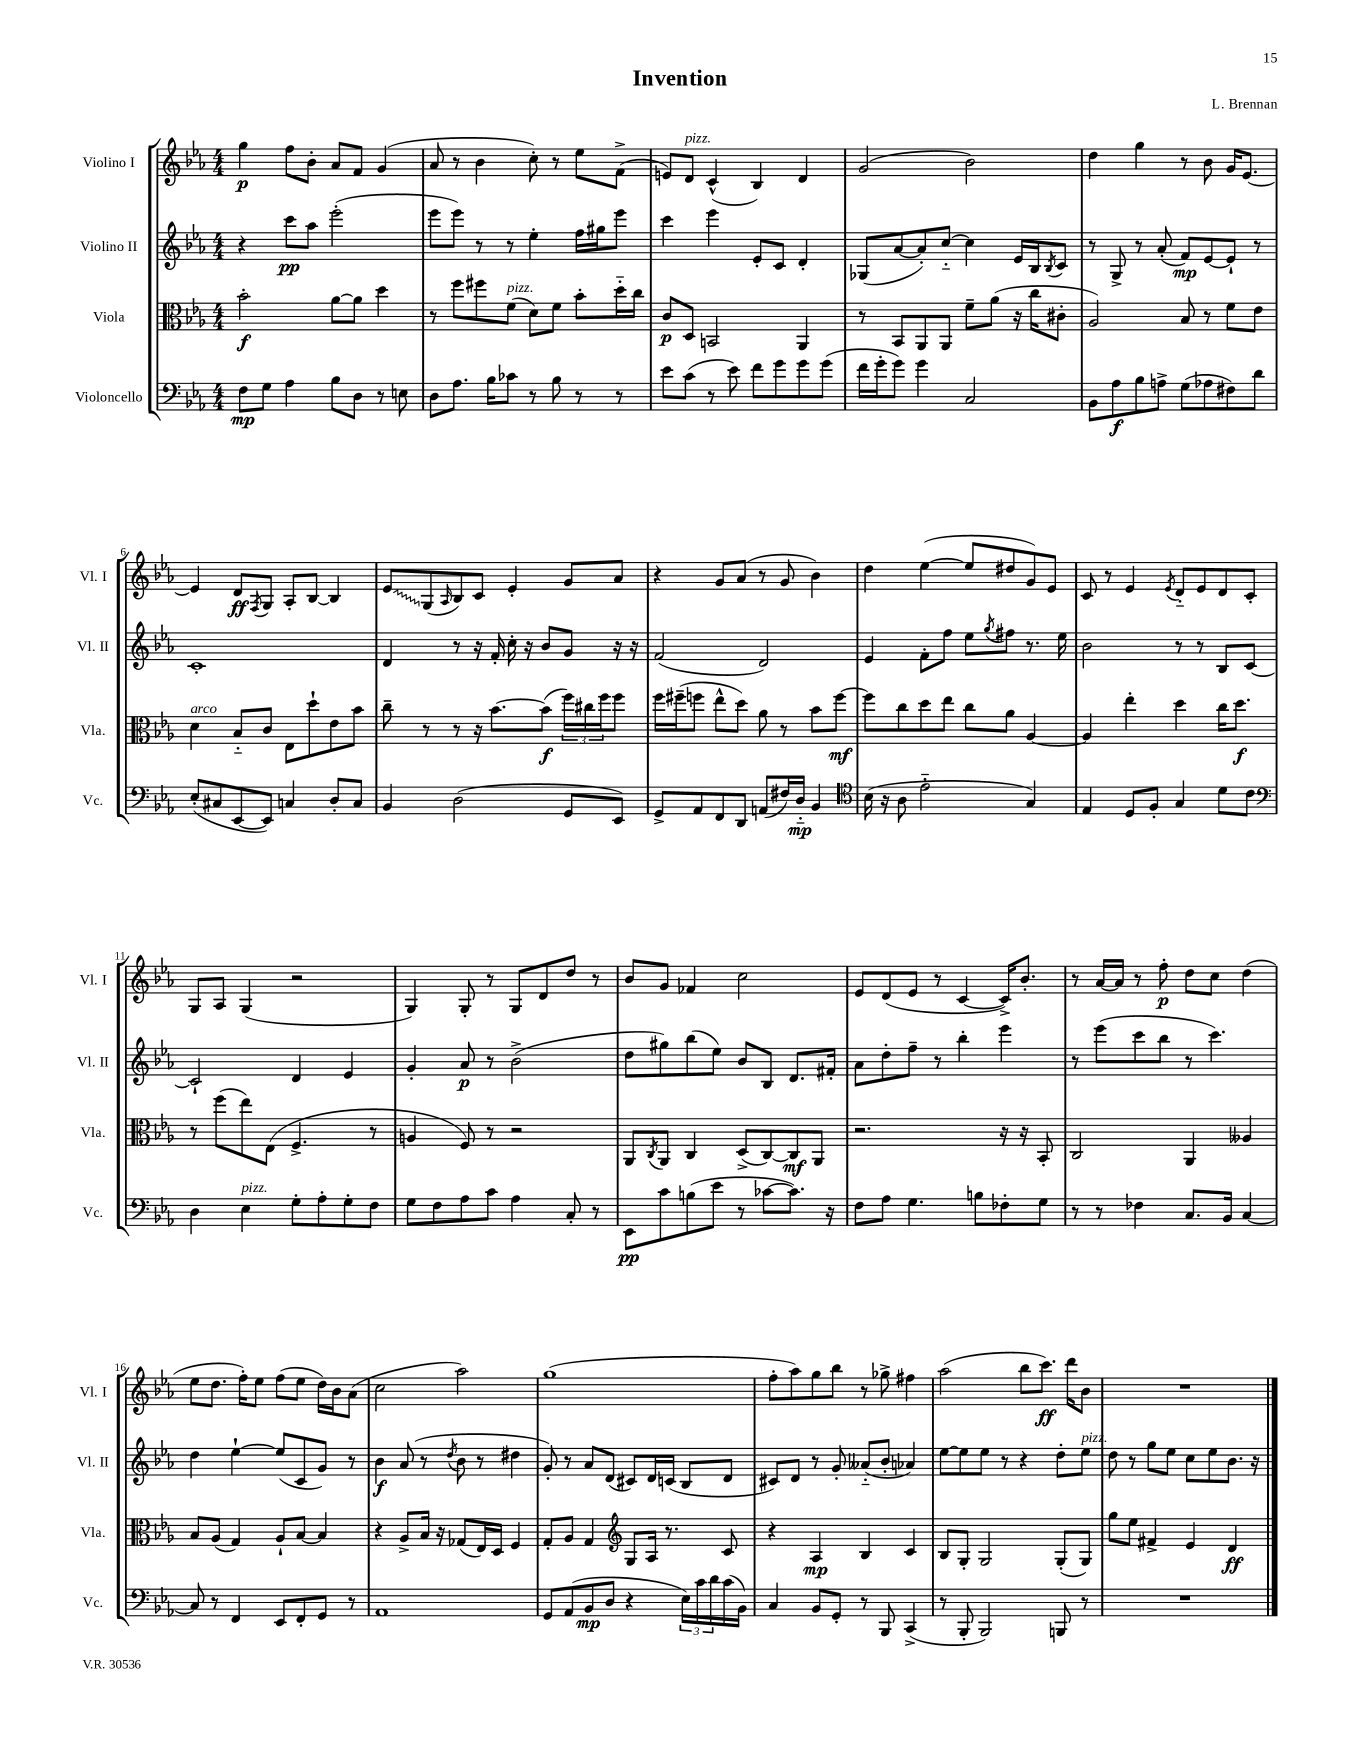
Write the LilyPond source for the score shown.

\header { title = "Invention" composer = "L. Brennan" }
<<
\new StaffGroup <<
\new Staff = "s0" \with { instrumentName = "Violino I" shortInstrumentName = "Vl. I" } {
    \clef treble \key ees \major \numericTimeSignature \time 4/4
    g''4\p f''8 bes'8-. aes'8 f'8 g'4( |
    aes'8 r8 bes'4 c''8-.) r8 ees''8 f'8->( |
    e'8) d'8^\markup { \italic "pizz." } c'4-^( bes4) d'4 |
    g'2( bes'2) |
    d''4 g''4 r8 bes'8 g'16 ees'8.~ |
    ees'4 d'8\ff \acciaccatura { f8 } g8 aes8-. bes8~ bes4 |
    \once \override Glissando.style = #'zigzag ees'8\glissando g8( \grace { aes16 } bes8) c'8 ees'4-. g'8 aes'8 |
    r4 g'8 aes'8( r8 g'8 bes'4) |
    d''4 ees''4~( ees''8 dis''8 g'8) ees'8 |
    c'8 r8 ees'4 \acciaccatura { ees'8 } d'8-_ ees'8 d'8 c'8-. |
    g8 aes8 g4( r2 |
    g4) g8-. r8 g8 d'8 d''8 r8 |
    bes'8 g'8 fes'4 c''2 |
    ees'8 d'8( ees'8 r8 c'4~ c'16->) bes'8.-. |
    r8 aes'16~ aes'16 r8 f''8-.\p d''8 c''8 d''4( |
    ees''8 d''8. f''16-.) ees''8 f''8( ees''8 d''16) bes'16 aes'8( |
    c''2 aes''2) |
    g''1( |
    f''8-. aes''8) g''8 bes''8 r8 ges''8-> fis''4 |
    aes''2( bes''8 c'''8.\ff) d'''16 bes'8 |
    R1 \bar "|." |
}
\new Staff = "s1" \with { instrumentName = "Violino II" shortInstrumentName = "Vl. II" } {
    \clef treble \key ees \major \numericTimeSignature \time 4/4
    r4 c'''8\pp aes''8 ees'''2-.( |
    ees'''8 ees'''8) r8 r8 ees''4-. f''16 gis''16 ees'''8 |
    c'''4 ees'''4 ees'8-. c'8 d'4-. |
    ges8( aes'8~ aes'8-.) c''8~-_ c''4 ees'16 bes16 \acciaccatura { bes8 } c'8 |
    r8 g8-> r8 aes'8-.( f'8\mp) ees'8~ ees'8-! r8 |
    c'1-. |
    d'4 r8 r16 f'16-. c''16-. r16 bes'8 g'8 r16 r16 |
    f'2( d'2) |
    ees'4 f'8-. f''8 ees''8 \acciaccatura { g''8 } fis''8 r8. ees''16 |
    bes'2 r8 r8 bes8 c'8~ |
    c'2-! d'4 ees'4 |
    g'4-. aes'8\p r8 bes'2->( |
    d''8 gis''8) bes''8( ees''8) bes'8 bes8 d'8. fis'16-. |
    aes'8 d''8-. f''8-- r8 bes''4-. ees'''4 |
    r8 ees'''8( c'''8 bes''8 r8 c'''4.) |
    d''4 ees''4~-! ees''8( c'8 g'8) r8 |
    bes'4\f aes'8( r8 \acciaccatura { d''8 } bes'8 r8 dis''4 |
    g'8-.) r8 aes'8 d'8( cis'8) d'16 c'16( bes8 d'8 |
    cis'8) d'8 r8 g'8-. aeses'8-_( bes'8-. aes'4) |
    ees''8~ ees''8 ees''8 r8 r4 d''8-. ees''8^\markup { \italic "pizz." } |
    d''8 r8 g''8 ees''8 c''8 ees''8 bes'8. r16 \bar "|." |
}
\new Staff = "s2" \with { instrumentName = "Viola" shortInstrumentName = "Vla." } {
    \clef alto \key ees \major \numericTimeSignature \time 4/4
    bes'2-.\f aes'8~ aes'8 d''4 |
    r8 f''8 fis''8 f'8^\markup { \italic "pizz." }( d'8) f'8 bes'8-. d''16-_ c''16 |
    c'8\p d8 b,2 aes,4 |
    r8 bes,8 aes,8 aes,8 f'8-- aes'8( r16 c''16 cis'8-. |
    aes2) bes8 r8 f'8 ees'8 |
    d'4^\markup { \italic "arco" } bes8-_ c'8 ees8 d''8-! ees'8 bes'8 |
    c''8-- r8 r8 r16 bes'8.~ bes'8\f( \tuplet 3/2 { f''16) cis''16 f''16 } f''8 |
    f''16 fis''16--( f''8 ees''8-^ d''8) aes'8 r8 bes'8 f''8~\mf |
    f''8 c''8 d''8 ees''8 c''8 aes'8 aes4~ |
    aes4 ees''4-. d''4 c''16 d''8.\f |
    r8 f''8( ees''8) ees8( f4.-> r8 |
    a4 f8) r8 r2 |
    aes,8 \acciaccatura { c8 } aes,8 c4 d8->( c8~) c8\mf aes,8 |
    r2. r16 r16 bes,8-. |
    c2 aes,4 aeses4 |
    bes8 aes8( g4) aes8-! bes8~ bes4 |
    r4 aes8-> bes16 r16 ges8( ees16) d16 f4 |
    g8-. aes8 g4 \clef treble g8 aes16 r8. c'8 |
    r4 aes4\mp bes4 c'4 |
    bes8 g8-. g2 g8-.( g8) |
    g''8 ees''8 fis'4-> ees'4 d'4\ff \bar "|." |
}
\new Staff = "s3" \with { instrumentName = "Violoncello" shortInstrumentName = "Vc." } {
    \clef bass \key ees \major \numericTimeSignature \time 4/4
    f8\mp g8 aes4 bes8 d8 r8 e8 |
    d8 aes8. bes16 ces'8 r8 bes8 r8 r8 |
    ees'8 c'8( r8 ees'8) f'8 g'8 g'8 g'8( |
    f'16 g'16-. g'8) g'4 c2 |
    bes,8 aes8\f bes8 a8-> g8( aes8 fis8) d'8 |
    ees8-.( cis8 ees,8~ ees,8) c4 d8-. c8 |
    bes,4 d2( g,8 ees,8) |
    g,8-> aes,8 f,8 d,8 a,8( fis16) d16-_\mp bes,4 |
    \clef tenor bes16( r16 aes8 ees'2-_ g4) |
    ees4 d8 f8-. g4 d'8 c'8 |
    \clef bass d4 ees4^\markup { \italic "pizz." } g8-. aes8-. g8-. f8 |
    g8 f8 aes8 c'8 aes4 c8-. r8 |
    ees,8\pp c'8 b8( ees'8 r8 ces'8~ ces'8.) r16 |
    f8 aes8 g4. b8 fes8-. g8 |
    r8 r8 fes4 c8. bes,16 c4~ |
    c8 r8 f,4 ees,8 f,8-. g,8 r8 |
    aes,1 |
    g,8 aes,8( bes,8\mp d8 r4 \tuplet 3/2 { ees16) c'16 d'16 } c'16( bes,16) |
    c4 bes,8 g,8-. r8 bes,,8 c,4->( |
    r8 bes,,8-. bes,,2) b,,8 r8 |
    R1 \bar "|." |
}
>>
>>
